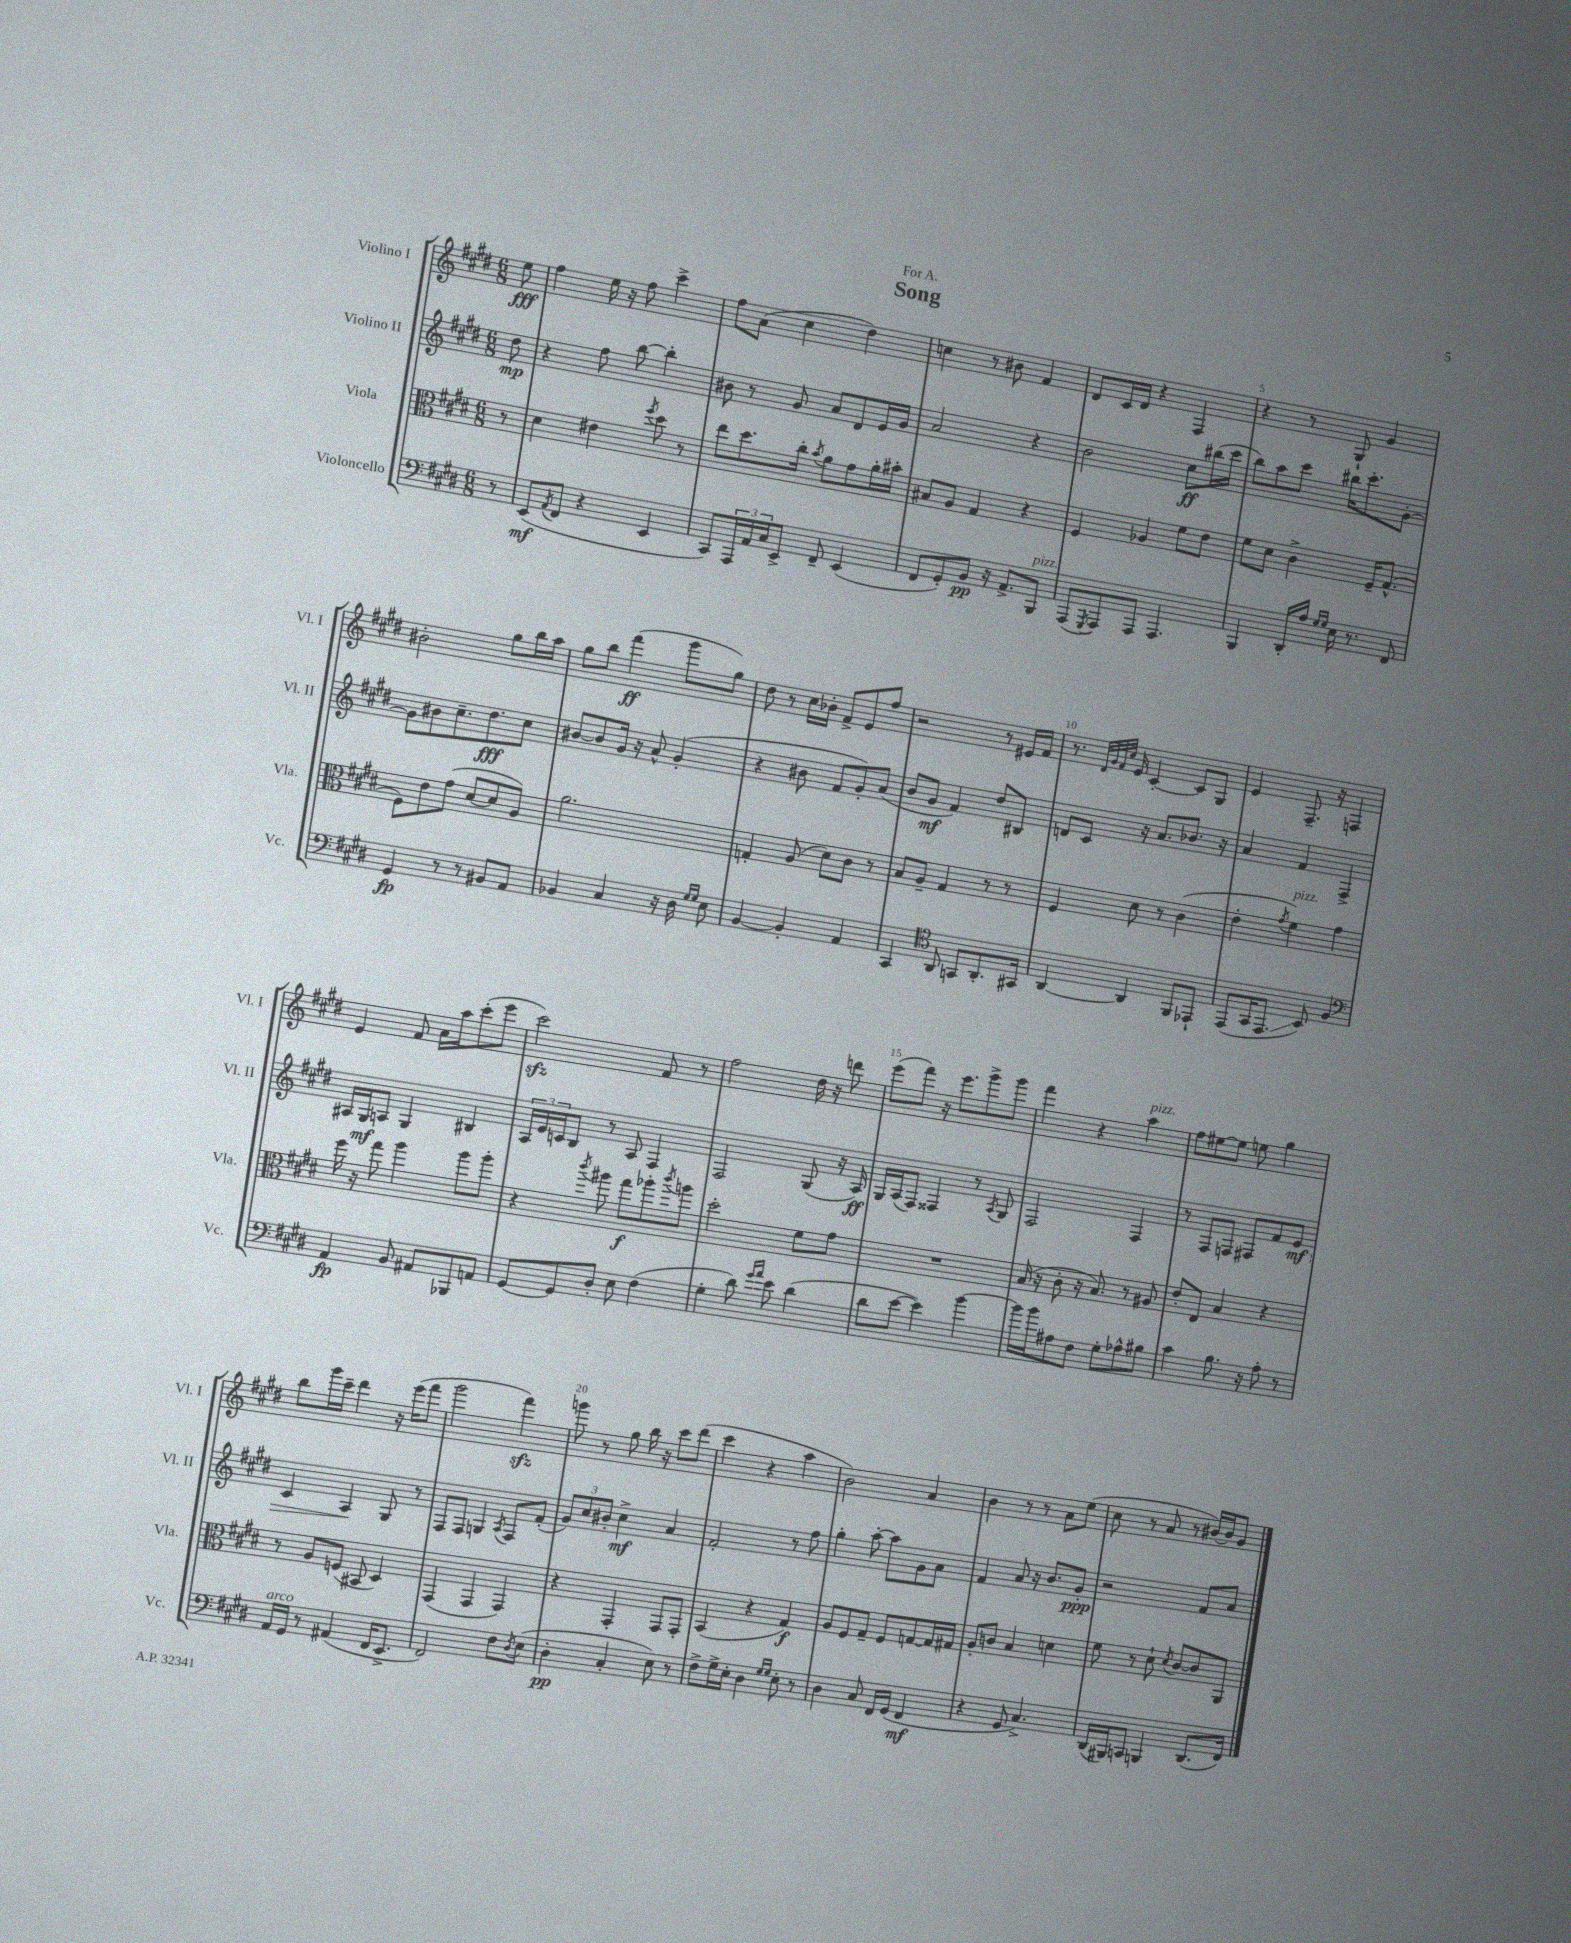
\header { title = "Song" dedication = "For A." }
<<
\new StaffGroup <<
\new Staff = "s0" \with { instrumentName = "Violino I" shortInstrumentName = "Vl. I" } {
    \clef treble \key e \major \numericTimeSignature \time 6/8 \partial 8
    e''8\fff |
    fis''4 e''16 r16 fis''8 cis'''4-> |
    fis''8 a'8( cis''4 dis''4) |
    c''4 r8 bis'8 fis'4 |
    dis'8 cis'16 dis'16 r4 fis4 |
    r4 r8 gis8-! gis'4 |
    bis'2-. gis''8 b''16 a''16 |
    gis''8 b''8 fis'''4\ff( gis'''8 gis''8) |
    dis''8 r8 cis''16 bes'16-. fis'8-> e'8 fis''8 |
    r2 r8 eis'16 fis'16 |
    r8. \grace { dis'32 gis'32 fis'32 cis''32 } e'16 cis'4~-. cis'8 gis8 |
    e'4 fis8.-- r16 f4 |
    e'4 fis'8 a'16 a''16 cis'''8-.( e'''8 |
    cis'''2\sfz) fis'8 r8 |
    fis''2 dis''16 r16 d'''8 |
    e'''8( fis'''8) r16 e'''8. gis'''8-> gis'''8 |
    fis'''4 r4 a''4^\markup { \italic "pizz." } |
    fis''8 eis''8~ eis''8 e''8 gis''4 |
    b''8 gis'''16 cis'''16-- dis'''4 r16 e'''16( fis'''8 |
    gis'''2 fis'''4\sfz) |
    g'''8 r8 gis''8 b''16 r16 cis'''8 dis'''8( |
    cis'''4 r4 a''4 |
    b'2) a'4 |
    b'4 r8 r8 a'8 e''8( |
    cis''8 r8 a'8 r8 bis'16~) bis'16 gis'8 \bar "|." |
}
\new Staff = "s1" \with { instrumentName = "Violino II" shortInstrumentName = "Vl. II" } {
    \clef treble \key e \major \numericTimeSignature \time 6/8 \partial 8
    dis''8\mp |
    r4 fis''8 b''8~ b''4-. |
    bis'8 r8 gis'8 a'8 dis'8 e'16 gis'16 |
    a'2 r4 |
    b'2 cis''8\ff bis''16( cis'''16 |
    b''8) a''8 cis'''8 bis''16 cis'''8.-. gis'8~-. |
    gis'8 bis'8 cis''8.-- dis''8.\fff cis''8 |
    bis'8~ bis'8 gis'16 r16 a'8-^ gis'4-.( |
    r4 bis'8 fis'8 gis'8-.) a'8( |
    b'8 gis'8\mf fis'4) dis''8 bis8 |
    d'8 cis'8 r16 a'8. bes'8. r16 |
    a'4 fis'4 fis4-> |
    ais16 gis16\mf a8 gis4 bis4 |
    \tuplet 3/2 { a16 e'16 c'16 } b8 r8 a8 fis4 |
    fis2 gis8( r16 a16\ff) |
    gis16 a16( fis8) fisis4 r8 \acciaccatura { a8 } gis8 |
    fis2 fis4 |
    r8 fis8 f8 fis8 fis'8 e'8\mf\> |
    cis'4 a4\! gis8 r8 |
    fis8 fis8 g4 \acciaccatura { a8 } fis8 fis'8-.( |
    \tuplet 3/2 { gis'8) cis''8 bis'8-. } cis''4->\mf a'4 |
    fis'2-. r8 fis''8 |
    gis''4-. a''8~-. a''8 gis'8 a'8 |
    fis'4 a'8 r16 b'8. gis'8-.\ppp |
    r2 fis'8 a'8 \bar "|." |
}
\new Staff = "s2" \with { instrumentName = "Viola" shortInstrumentName = "Vla." } {
    \clef alto \key e \major \numericTimeSignature \time 6/8 \partial 8
    r8 |
    dis'4 eis'4 \acciaccatura { fis''8 } dis''8 r8 |
    e''8 dis''8. cis''16-. \acciaccatura { b'8 } a'8 gis'8 a'16-. bis'16-. |
    bis8 a8 gis4 r4 |
    fis4 aes4 fis'8 e'8 |
    fis'8 dis'8 cis'4-> fis16-- gis8.-^( |
    fis8) e'8 gis'8( dis'8~ dis'8 a8) |
    a'2. |
    g4-. a8( dis'8) cis'8 r8 |
    b8 a8-- gis4 r8 r8 |
    fis4 dis'8 r8 cis'4( |
    e'4-. \acciaccatura { gis'8 } fis'4^\markup { \italic "pizz." }) gis'4 |
    fis''16 r16 gis''8 a''4 a''8 a''8-. |
    r4 \acciaccatura { cis'''8 } ais''8 gis''8\f aes''8-. \acciaccatura { cis'''8 } a''8 |
    dis''2-. fis'8 gis'8 |
    R2. |
    b16( r16 cis'8-. r16 b8.) r8 ais8 |
    e'8-. e8 b4 r4 |
    r8 a8 f8( bis,8 dis4) |
    gis,4( gis,4 gis,4) |
    r4 gis,4-. gis,8 gis,8-. |
    b,4( r4 gis4\f) |
    a8 fis8 gis8-- fis8 g8~ g16 gis16 |
    a8-. c'8 b4 d'4 |
    fis'8 r8 dis'8-! \acciaccatura { dis'8 } cis'8~ cis'8 a,8 \bar "|." |
}
\new Staff = "s3" \with { instrumentName = "Violoncello" shortInstrumentName = "Vc." } {
    \clef bass \key e \major \numericTimeSignature \time 6/8 \partial 8
    r8 |
    e,8\mf( \acciaccatura { a,8 } fis,8 r4 e,4 |
    cis,8) \tuplet 3/2 { a,,16 a,16 cis16 } e,8-> fis,8-- e,4( |
    fis,8 gis,8-.) b,8\pp r16 a,8.-> b,,8^\markup { \italic "pizz." } |
    a,,8( \acciaccatura { gis,,8 } a,,8) a,,8 a,,4. |
    b,,4 dis,16-. a16 \grace { gis16 gis16 } e16 r8. fis,8 |
    gis,4\fp r8 r8 bis,8 a,8 |
    bes,4 cis4 r16 dis16 \grace { gis16 gis16 } e8 |
    b,4~ b,4-. a,4 |
    cis,4 \clef tenor a,8 g,8 a,8.-. gis,16 |
    a,4~ a,4 fis,8 ees,8-! |
    e,8( gis,16 e,8.\glissando b,8) fis4 |
    \clef bass a,4\fp b,8 ais,8 bes,,8 a,8 |
    gis,8~ gis,8 dis8-. e8 fis4( |
    gis4-. dis'8) \grace { gis'16 a'16 } e'8 dis'4( |
    dis'8 e'8~ e'4) b'4~ |
    b'16 b'16 ais8 fis8 gis8-. aes8-^ bis8 |
    cis'4 b8. r16 a8-. r8 |
    a,16^\markup { \italic "arco" } gis,16 r8 ais,4( fis,16 e,8.-> |
    fis,2) fis8 \acciaccatura { dis8 } e8( |
    dis4-.\pp cis4-. e8) r8 |
    fis8-> gis16-> e16-. dis4 \grace { gis16 gis16 } e8-. r8 |
    dis4 cis8 fis,16 gis,16( fis,4\mf |
    r4 gis,8 cis4.->) |
    dis,16( bis,,16) c,8 b,,4 dis,8.( fis,16) \bar "|." |
}
>>
>>
\layout { \context { \Score \override BarNumber.break-visibility = ##(#f #t #t) barNumberVisibility = #(every-nth-bar-number-visible 5) } }
